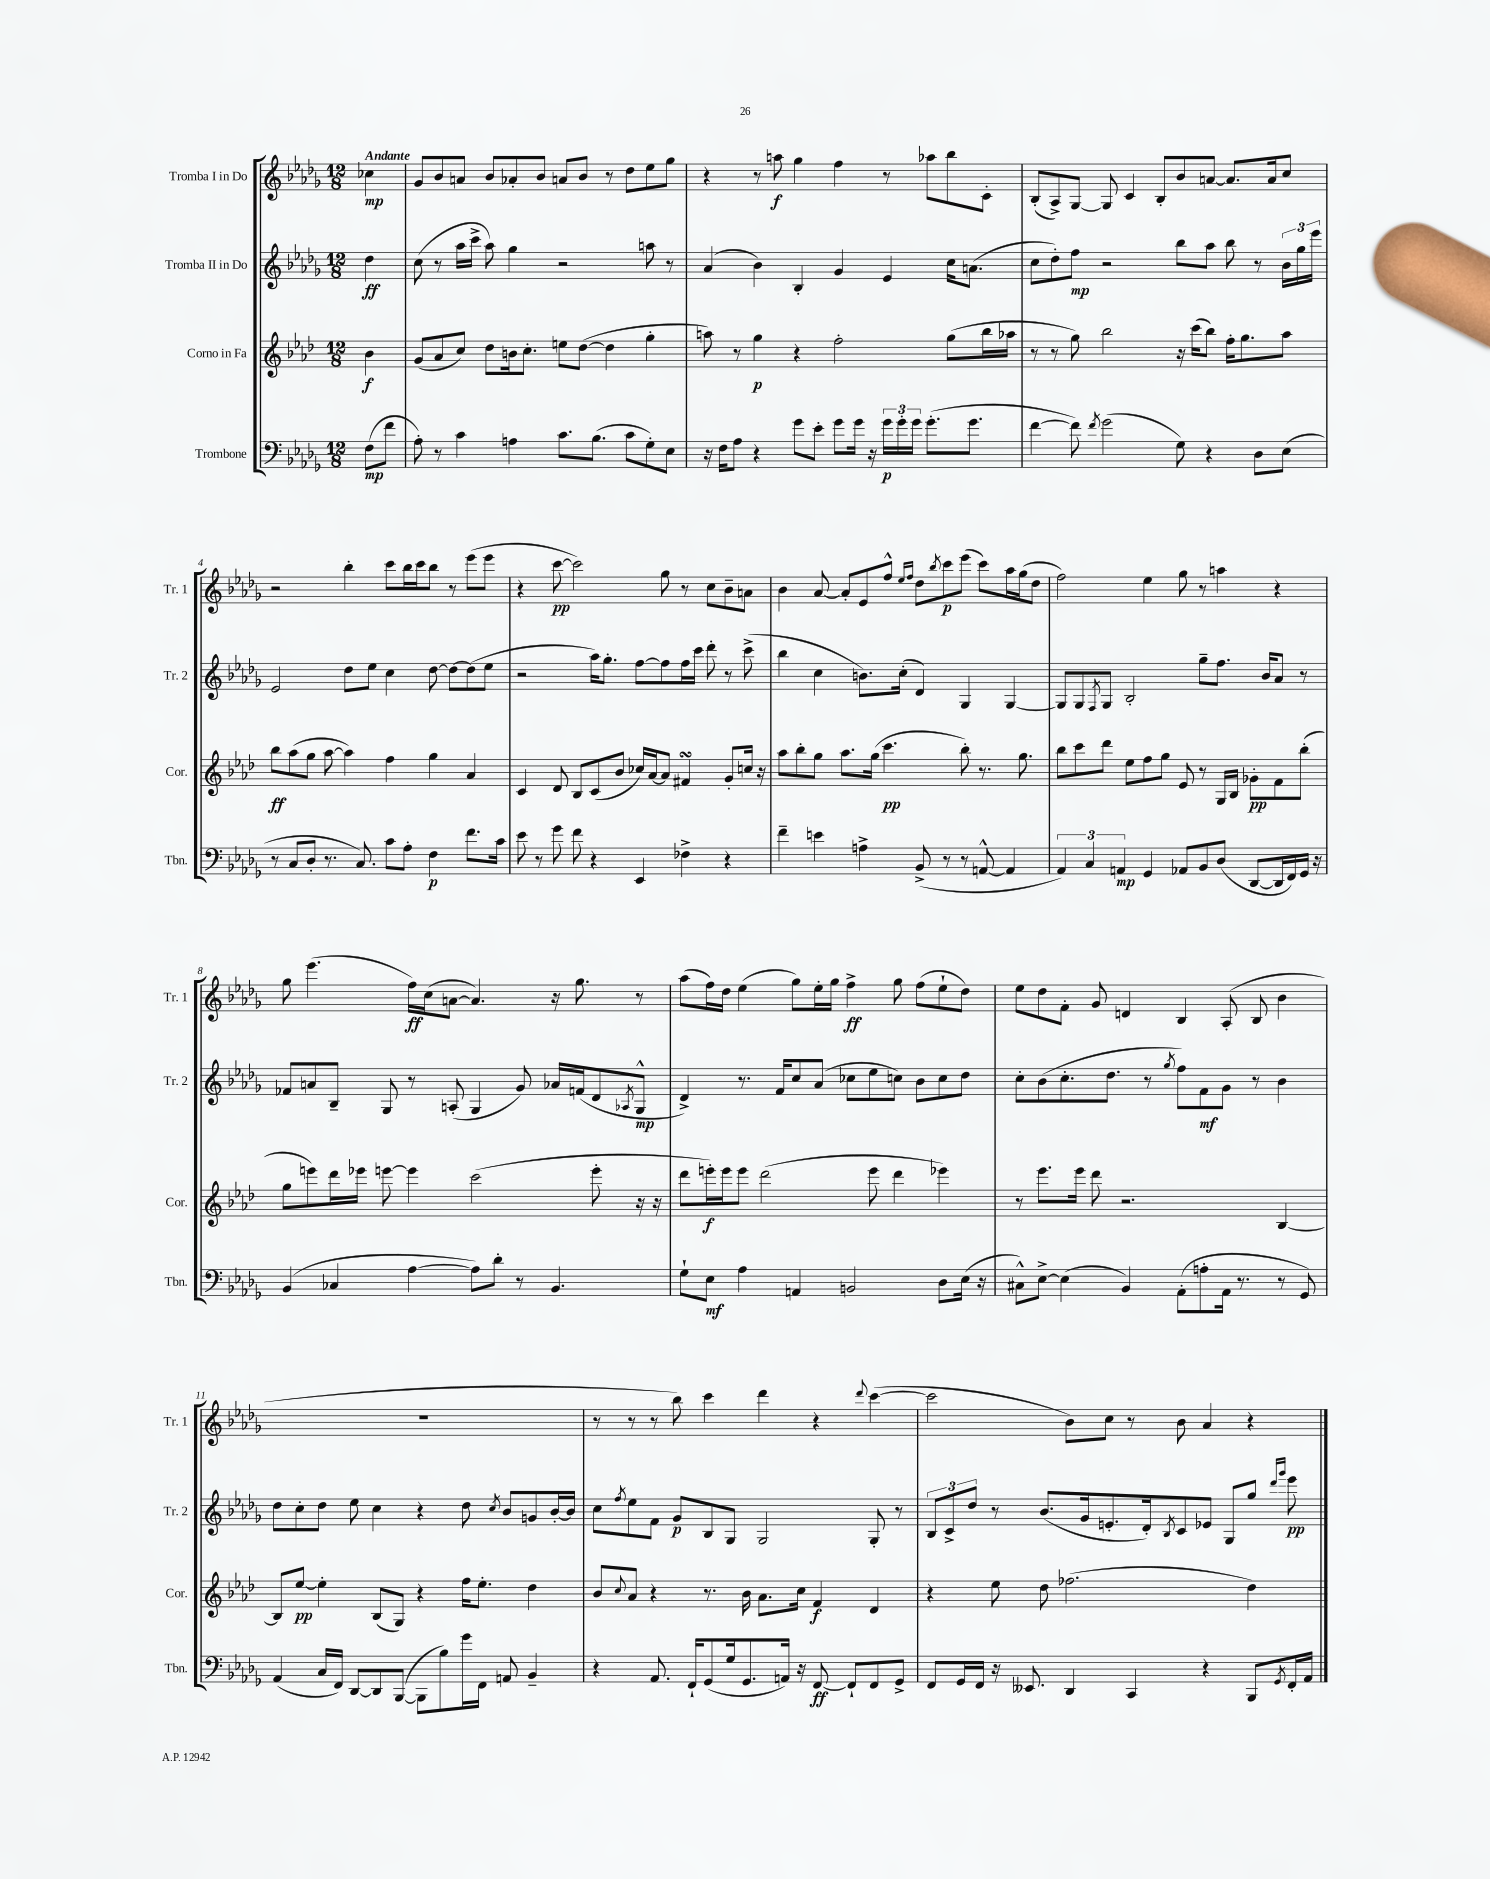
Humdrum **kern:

**kern	**kern	**kern	**kern
*staff4	*staff3	*staff2	*staff1
*clefF4	*clefG2	*clefG2	*clefG2
*k[b-e-a-d-g-]	*k[b-e-a-d-]	*k[b-e-a-d-g-]	*k[b-e-a-d-g-]
*M12/8	*M12/8	*M12/8	*M12/8
(8F	4b-	4dd-	4cc-
8f	.	.	.
=	=	=	=
8A-')	(8g	(8cc	8g-
8r	8a-	8r	8b-
4c	8cc)	16aa-	8a
.	.	16ccc^	.
.	8dd-	8aa-)	8b-
4A	16b	4gg-	8a-'
.	8.cc'	.	.
.	.	.	8b-
8.c	8ee	2r	8a
.	([8dd-	.	8b-
(8.B-	.	.	.
.	4dd-]	.	8r
8c	.	.	8dd-
8G-')	4gg'	8aa	8ee-
8E-	.	8r	8gg-
=	=	=	=
16r	8aa)	(4a-	4r
16F	.	.	.
8A-	8r	.	.
4r	4gg	4b-)	8r
.	.	.	8aa
8g-	4r	4B-'	4gg-
8e-'	.	.	.
8g-	2ff'	4g-	4ff
16g-	.	.	.
16r	.	.	.
24g-	.	4e-	8r
24g-'	.	.	.
24g-	.	.	.
(8.g-'	.	.	8aa-
.	(8gg	16cc	8bb-
8.g-	.	(8.a	.
.	16bb-	.	8c'
.	16aa-	.	.
=	=	=	=
[4f	8r	8cc	(8B-'
.	8r	8dd-')	8A-^)
8f])	8gg)	8ff	[8G-
8qf	.	.	.
(2g-	2bb-	2r	8G-]
.	.	.	4c
.	.	.	8B-'
8G-)	16r	8bb-	8b-
.	(16ccc	.	.
4r	8bb-)	8aa-	[8a
.	16ff'	8bb-	8.a]
.	8.gg	.	.
8D-	.	8r	.
.	.	.	16a
(8E-	8aa-	24b-	8cc
.	.	24gg-	.
.	.	24eee-	.
=	=	=	=
8r	8bb-	2e-	2r
8C	(8aa-	.	.
8D-'	8gg	.	.
8.r	[8aa-	.	.
.	4aa-])	8dd-	4bb-'
8.C)	.	.	.
.	.	8ee-	.
8c	4ff	4cc	8ccc
8A-'	.	.	16bb-
.	.	.	16ccc
4F	4gg	[8dd-	8bb-
.	.	8dd-_	8r
8.f	4a-	(8dd-]	(8eee-
.	.	8ee-	8eee-
16c	.	.	.
=	=	=	=
8e-	4c	2r	4r
8r	.	.	.
8g-	8d-	.	[8ccc
8f	8B-	.	2ccc])
4r	(8c	16aa-)	.
.	.	8.gg-'	.
.	8b-	.	.
4EE-	16cc-)	[8ff	.
.	[16a-	.	.
.	8a-]	8ff]	8gg-
4F-^	4f#	16ff	8r
.	.	16ccc	.
.	.	8ddd-'	8cc
4r	8g'	8r	8b-~
.	16cc	(8ccc^	8a
.	16r	.	.
=	=	=	=
4f~	8aa-	4bb-	4b-
.	8bb-'	.	.
4e	8gg	4cc	[8a-
.	8.aa-	.	8a-']
4A^	.	8.b)	8e-
.	(16gg	.	.
.	4.ccc	.	8ff^^
.	.	(16cc'	.
.	.	.	16qqee-
.	.	.	16qqff
(8BB-^	.	4d-)	8dd-
.	.	.	8qbb-
8r	.	.	8ccc
8r	8bb-')	4G-	(8eee-
[8AA^^	8.r	.	8ccc)
4AA]	.	[4G-	16aa-
.	8.gg	.	(16gg-
.	.	.	8dd-
=	=	=	=
6AA-)	8bb-	8G-]	2ff)
.	8ccc	8G-	.
6C	.	.	.
.	.	8qF	.
.	8ddd-	8G-	.
6AA	.	.	.
.	8ee-	2B-'	.
4GG-	8ff	.	4ee-
.	8gg	.	.
8AA-	8e-	.	8gg-
8BB-	8r	8gg-~	8r
(8D-	16G	8.ff	4aa
.	16B-	.	.
[8DD-	8g-'	.	.
.	.	16b-	.
16DD-]	8f	8a-	4r
16FF)	.	.	.
16GG-	(8bb-'	8r	.
16r	.	.	.
=	=	=	=
(4BB-	8gg	8f-	8gg-
.	8eee)	8a	(4.eee-
4C-	16ddd-	8B-~	.
.	16eee-	.	.
.	[8eee	8G-	.
[4A-	4eee]	8r	16ff)
.	.	.	(16cc
.	.	(8A'	[8a
8A-])	(2ccc	4G-	4.a])
8d-'	.	.	.
8r	.	8g-)	.
4.BB-	.	16a-	16r
.	.	(16f	8.gg-
.	8eee'	8d-	.
.	.	8qA-	.
.	16r	8G-^^	8r
.	16r	.	.
=	=	=	=
8G-`	8ddd-	4d-^)	(8aa-
8E-	16eee')	.	16ff)
.	16eee	.	16dd-
4A-	8eee	8.r	(4ee-
.	(2ddd-	.	.
.	.	16f	.
4AA	.	8cc	8gg-)
.	.	(8a-	16ee-'
.	.	.	16gg-
2BB	.	8cc-	4ff^
.	8eee	8ee-	.
.	4ddd-	8cc)	8gg-
.	.	8b-	(8ff
8D-	4eee-)	8cc	8ee-`
(16E-	.	8dd-	8dd-)
16r	.	.	.
=	=	=	=
8C#^^)	8r	8cc'	8ee-
[8E-^	8.eee-	(8b-	8dd-
(4E-]	.	8.cc'	8f'
.	16eee-	.	.
.	8ddd-	.	8g-
.	.	8.dd-	.
4BB-)	2.r	.	4d
.	.	8r	.
.	.	8qgg-	.
(8AA-'	.	8ff)	4B-
8A'	.	8f	.
16AA-	.	8g-	(8A-'
8.r	.	.	.
.	.	8r	8B-
8r	[4B-	4b-	4b-
8GG-)	.	.	.
=	=	=	=
(4AA-	8B-]	8dd-	1.r
.	[8ee-	8cc'	.
16C	4ee-']	8dd-	.
16FF)	.	.	.
[8DD-	.	8ee-	.
8DD-]	(8B-	4cc	.
([8BBB-	8G)	.	.
8BBB-]	4r	4r	.
8B-)	.	.	.
16g-	16ff	8dd-	.
16FF	8.ee-'	.	.
.	.	8qcc	.
8AA	.	8b-	.
4BB-~	4dd-	8g	.
.	.	[16b-'	.
.	.	16b-]	.
=	=	=	=
4r	8b-	8cc	8r
.	8qqcc	8qff	.
.	8a-	8ee-	8r
8.AA-	4r	8f	8r
.	.	8g-	8bb-)
16FF`	.	.	.
(8GG-	8.r	8B-	4ccc
16G-	.	8G-	.
8.GG-	16b-	.	.
.	8.a-	2G-	4ddd-
16AA)	.	.	.
16r	16cc	.	.
[8FF	4f	.	4r
8FF`]	.	.	.
.	.	.	8qqddd-
8FF	4d-	8G-'	([4ccc
8GG-^	.	8r	.
=	=	=	=
8FF	4r	12B-	2ccc]
.	.	12c^	.
16GG-	.	.	.
.	.	12dd-	.
16FF	.	.	.
16r	8ee-	8r	.
8.EE--	.	.	.
.	8dd-	(8.b-	.
4DD-	(2.ff-	.	8b-)
.	.	16g-	.
.	.	8.e'	8cc
4CC	.	.	8r
.	.	16d-')	.
.	.	8qB-	.
.	.	8c	8b-
4r	.	8e-	4a-
.	.	8G-	.
8BBB-	4dd-)	8gg-	4r
.	.	16qqddd-	.
8qGG-	.	16qqggg-	.
16FF'	.	8eee-	.
16AA-	.	.	.
==	==	==	==
*-	*-	*-	*-
